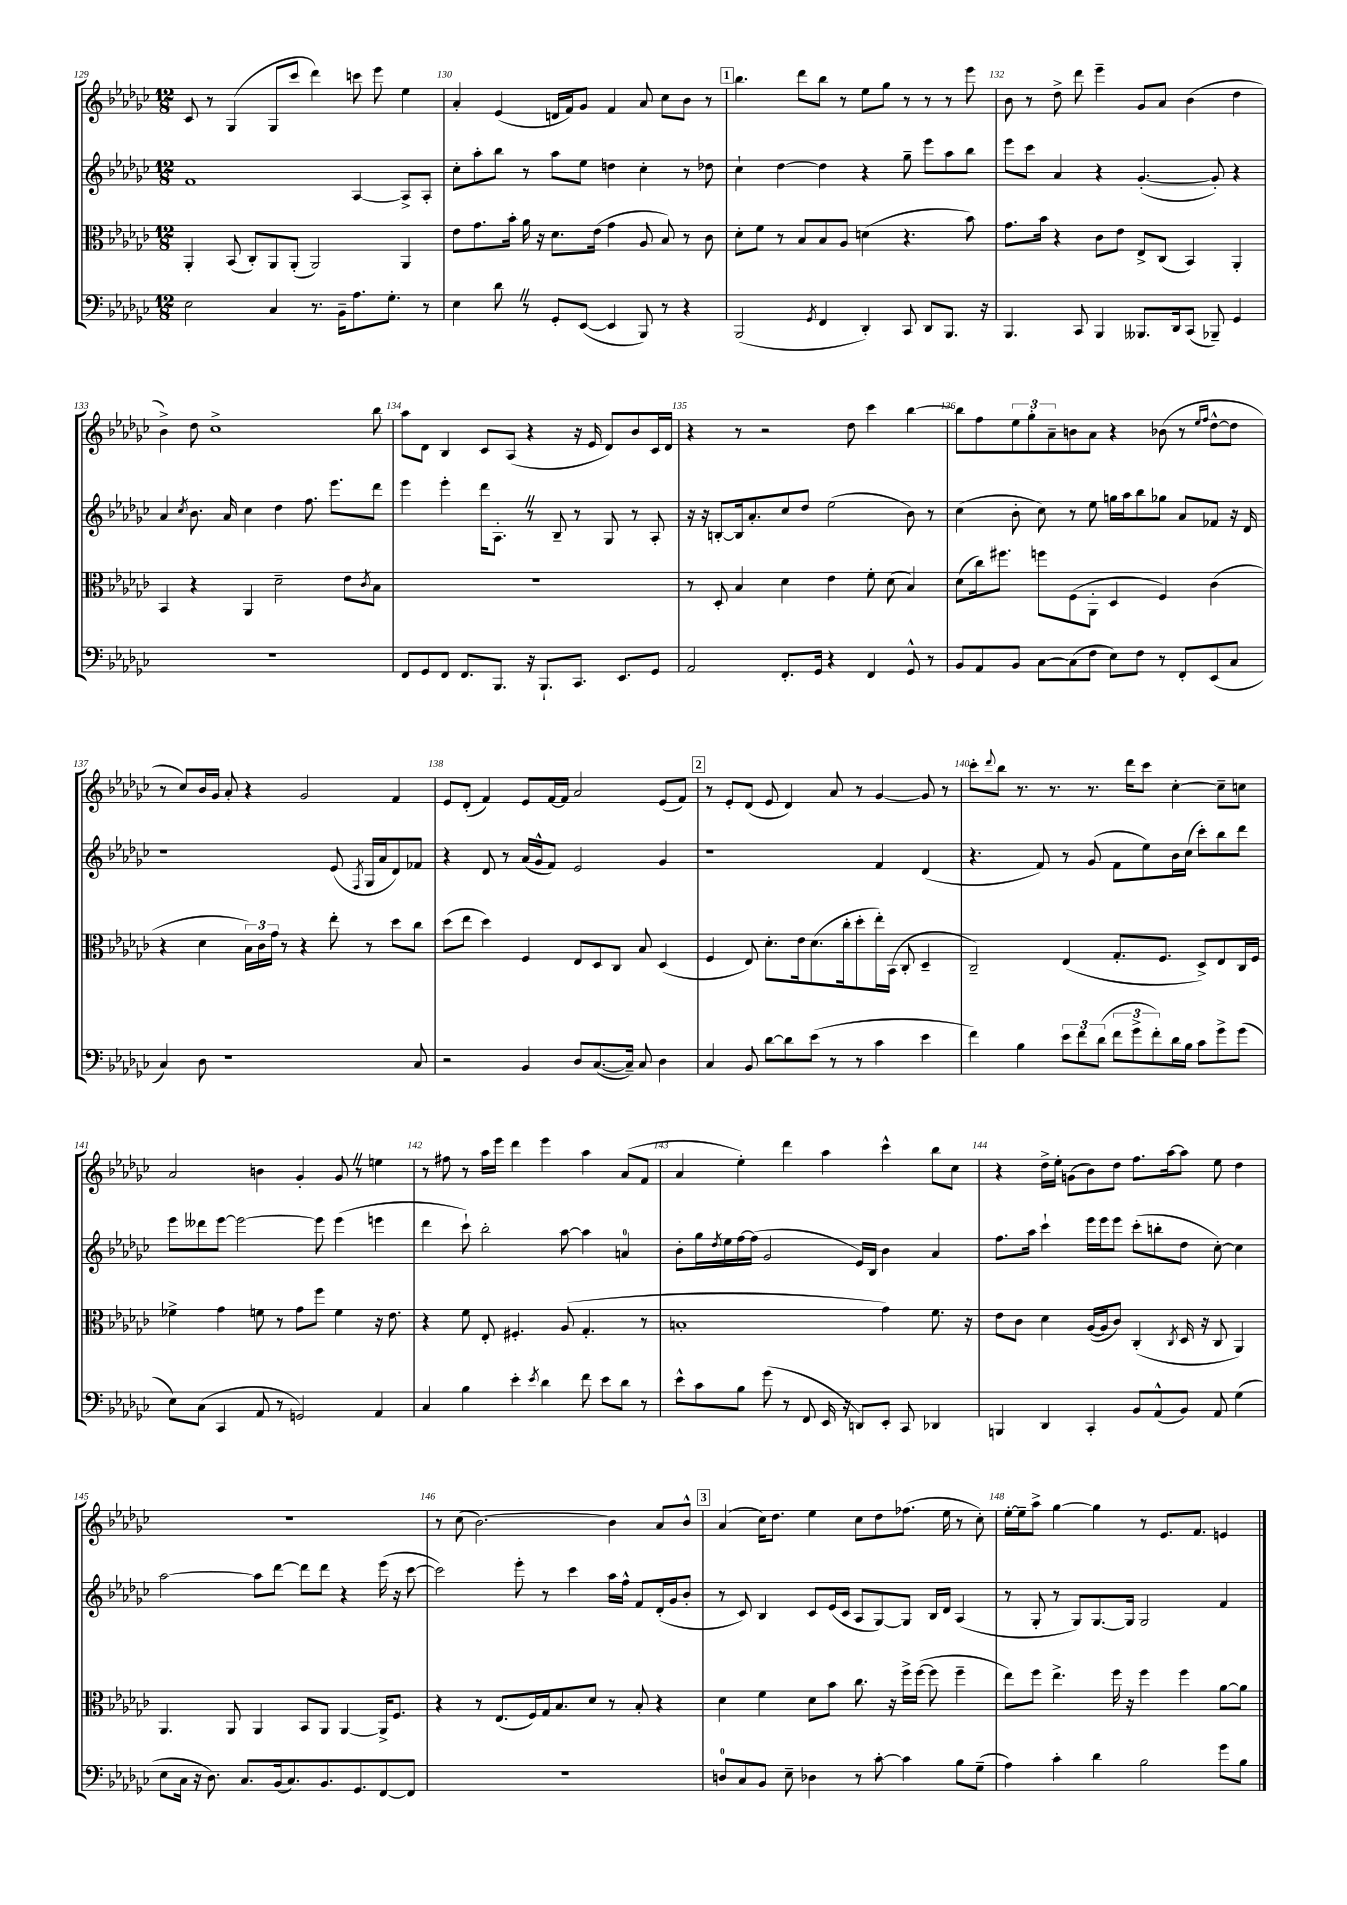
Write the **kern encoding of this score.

**kern	**kern	**kern	**kern
*staff4	*staff3	*staff2	*staff1
*clefF4	*clefC3	*clefG2	*clefG2
*k[b-e-a-d-g-c-]	*k[b-e-a-d-g-c-]	*k[b-e-a-d-g-c-]	*k[b-e-a-d-g-c-]
*M12/8	*M12/8	*M12/8	*M12/8
2E-	4AA-'	1f	8c-
.	.	.	8r
.	(8BB-	.	(4G-
.	8C-')	.	.
4C-	8AA-	.	8G-
.	(8AA-'	.	8ccc-
8.r	2AA-)	.	4ddd-)
16BB-~	.	.	.
8.A-	.	[4A-	8ccc
.	.	.	8eee-
8.G-'	.	.	.
.	4AA-	8A-^]	4ee-
8r	.	8A-'	.
=	=	=	=
4E-	8e-	8cc-'	4a-'
.	8.g-	8aa-'	.
8d-	.	8bb-	(4e-
.	16b-'	.	.
8r	16a-	8r	.
.	16r	.	.
8GG-'	8.d-	8aa-	16d
.	.	.	16f)
([8EE-	.	8ee-	8g-
.	(16e-	.	.
4EE-]	4g-	4dd	4f
8BBB-)	8A-	4cc-'	8a-
8r	8B-)	.	8cc-
4r	8r	8r	8b-
.	8c-	8dd-	8r
=	=	=	=
(2BBB-	8d-'	4cc-`	4.bb-
.	8f	.	.
.	8r	[4dd-	.
.	8B-	.	8ddd-
8qGG-	.	.	.
4FF	8B-	4dd-]	8bb-
.	8A-	.	8r
4DD-')	(4d	4r	8ee-
.	.	.	8gg-
8CC-	4.r	8gg-~	8r
8DD-	.	8eee-	8r
8.BBB-	.	8aa-	8r
.	8b-)	8bb-	8eee-
16r	.	.	.
=	=	=	=
4.BBB-	8.g-	8eee-	8b-
.	.	8ccc-	8r
.	16b-	.	.
.	4r	4a-	8dd-^
8CC-	.	.	8ddd-
4BBB-	8c-	4r	4eee-~
.	8e-	.	.
8.BBB--	8E-^	([4.g-'	8g-
.	(8C-	.	8a-
16DD-	.	.	.
(8CC-	4BB-)	.	(4b-
8BBB-~)	.	8g-'])	.
4GG-	4AA-'	4r	4dd-
=	=	=	=
1.r	4BB-	4a-	4b-^)
.	.	8qcc-	.
.	4r	8.b-	8dd-
.	.	.	1cc-^
.	.	16a-	.
.	4AA-	4cc-	.
.	2d-~	4dd-	.
.	.	8.ff	.
.	.	8.eee-	.
.	8e-	.	.
.	8qc-	.	.
.	8B-	8ddd-	8bb-
=	=	=	=
8FF	1.r	4eee-	8aa-
8GG-	.	.	8d-
8FF	.	4eee-'	4B-
8.FF	.	.	.
.	.	16ddd-	8c-
8.BBB-	.	8.A-'	.
.	.	.	(8A-
16r	.	8r	4r
8.BBB-`	.	.	.
.	.	8B-~	.
8.CC-	.	8r	16r
.	.	.	16e-
.	.	8G-	8d-)
8.EE-	.	.	.
.	.	8r	8b-
8GG-	.	8A-'	16c-
.	.	.	16d-
=	=	=	=
2AA-	8r	16r	4r
.	.	16r	.
.	8D-'	[8B'	.
.	4B-	16B]	8r
.	.	8.a-'	.
.	.	.	2r
8.FF'	4d-	8cc-	.
.	.	8dd-	.
16GG-	.	.	.
4r	4e-	(2ee-	.
.	.	.	8dd-
4FF	8f'	.	4ccc-
.	(8d-	.	.
8GG-^^	4B-)	8b-)	[4bb-
8r	.	8r	.
=	=	=	=
8BB-	(8d-	(4cc-	8bb-]
8AA-	16cc-)	.	8ff
.	8.ff#	.	.
8BB-	.	8b-'	12ee-
.	.	.	12gg-'
[8C-	8ff	8cc-)	.
.	.	.	12a-~
(8C-]	(8F	8r	8b
8F	8AA-'	8ee-	8a-
8E-)	4D-	16gg	4r
.	.	16aa-	.
8F	.	8bb-	.
8r	4F)	8gg-	(8b-
8FF'	.	8a-	8r
.	.	.	16qqee-
.	.	.	16qqff
(8EE-	(4c-	8f-	[8dd-^^
8C-	.	16r	8dd-]
.	.	16d-	.
=	=	=	=
4C-)	4r	1r	8r
.	.	.	8cc-)
8D-	4d-	.	16b-
.	.	.	16g-
1r	.	.	8a-'
.	24B-)	.	4r
.	24c-	.	.
.	24g-	.	.
.	8r	.	.
.	4r	.	2g-
.	8ee-'	(8e-	.
.	.	8qF	.
.	8r	16G-	.
.	.	16a-	.
.	8dd-	8d-)	4f
8C-	8cc-	8f-	.
=	=	=	=
2r	(8dd-	4r	8e-
.	8ee-	.	(8d-'
.	4dd-)	8d-	4f)
.	.	8r	.
4BB-	4F	(16a-	8e-
.	.	16g-^^	.
.	.	8f)	[16f
.	.	.	16f]
8D-	8E-	2e-	2a-
([8.C-	8D-	.	.
.	8C-	.	.
16C-~])	.	.	.
8C-	8B-	.	.
4D-	(4D-	4g-	(8e-
.	.	.	8f)
=	=	=	=
4C-	4F	1r	8r
.	.	.	8e-'
8BB-	8E-)	.	(8d-
[8d-	8.d-'	.	8e-
8d-]	.	.	4d-)
.	16e-	.	.
(8e-	(8.d-	.	.
8r	.	.	8a-
.	16cc-'	.	.
8r	8dd-'	.	8r
4c-	16ee-')	4f	[4g-
.	(16BB-	.	.
.	8C-'	.	.
4e-	4D-~	(4d-	8g-]
.	.	.	8r
=	=	=	=
4f)	2C-~)	4.r	8ccc-'
.	.	.	8qqddd-
.	.	.	8bb-
4B-	.	.	8.r
.	.	8f)	.
.	.	.	8.r
12e-	(4E-	8r	.
12f	.	.	.
.	.	(8g-	8.r
(12d-	.	.	.
12f	8.G-'	8f	.
.	.	.	16ddd-
12g-^	.	.	.
.	.	8ee-)	8ccc-
12f')	.	.	.
.	8.F	.	.
16d-	.	16b-	[4cc-'
16B-	.	(16cc-	.
8c-	8D-^)	8ccc-')	.
8g-^	8E-	8bb-	8cc-~]
(8g-	16C-	8ddd-	8cc
.	16F	.	.
=	=	=	=
8E-)	4f-^	8eee-	2a-
(8C-	.	8ddd--	.
4CC-	4g-	[8eee-	.
.	.	2eee-_	.
8AA-	8f	.	4b
8r	8r	.	.
2GG)	8g-	.	4g-'
.	8ff	8eee-]	.
.	4f	(4eee-	8g-
.	.	.	8r
4AA-	16r	4eee	4ee
.	8.e-	.	.
=	=	=	=
4C-	4r	4ddd-	8r
.	.	.	8ff#
4B-	8f	8ccc-`)	8r
.	8E-'	2bb-'	16aa-
.	.	.	16eee-
4e-'	4.F#'	.	4ddd-
8qe-	.	.	.
4d-	.	.	4eee-
.	(8A-	[8aa-	.
8f	4.G-'	4aa-]	4aa-
8e-	.	.	.
8d-	.	4a	(8a-
8r	8r	.	8f
=	=	=	=
8e-^^	1B'	8b-'	4a-
8c-	.	16gg-	.
.	.	8qdd-	.
.	.	16ee-	.
8B-	.	[16ff	4ee-')
.	.	(16ff]	.
(8g-	.	2g-	.
8r	.	.	4ddd-
8FF	.	.	.
16EE-	.	.	4aa-
16r	.	.	.
8DD)	.	16e-)	.
.	.	16B-	.
8EE-'	4g-)	4b-	4ccc-^^
8CC-	.	.	.
4DD-	8.f	4a-	8bb-
.	.	.	8cc-
.	16r	.	.
=	=	=	=
4BBB	8e-	8.ff	4r
.	8c-	.	.
.	.	16aa-	.
4DD-	4d-	4ccc-`	16dd-^
.	.	.	16ee-'
.	.	.	(8g
4CC-'	([16A-	16eee-	8b-)
.	16A-]	16eee-	.
.	8c-)	8eee-	8dd-
8BB-	(4C-'	(8ccc-'	8.ff
(8AA-^^	.	8bb'	.
.	.	.	[16aa-
.	8qC-	.	.
8BB-)	16D-	8dd-	8aa-]
.	16r	.	.
8AA-	8C-	[8cc-')	8ee-
(4G-	4AA-)	4cc-]	4dd-
=	=	=	=
8E-	4.AA-	[2aa-	1.r
16C-	.	.	.
16r	.	.	.
8.D-)	.	.	.
.	8AA-	.	.
8.C-	.	.	.
.	4AA-	8aa-]	.
(16BB-	.	[8ddd-	.
8.C-)	.	.	.
.	8BB-	8ddd-]	.
8.BB-	8AA-	8ddd-	.
.	[4AA-	4r	.
8.GG-	.	.	.
[8FF	16AA-^]	(16eee-	.
.	8.F	16r	.
8FF]	.	[8ccc-	.
=	=	=	=
1.r	4r	2ccc-])	8r
.	.	.	(8cc-
.	8r	.	[2.b-)
.	(8.E-	.	.
.	.	8eee-'	.
.	16F)	.	.
.	16G-	8r	.
.	8.B-	.	.
.	.	4ccc-	.
.	8d-	.	.
.	8r	16aa-	4b-]
.	.	16ff^^	.
.	8B-'	8f	.
.	4r	(16d-'	8a-
.	.	16g-	.
.	.	8b-'	8b-^^
=	=	=	=
8D	4d-	8r	(4a-
8C-	.	8c-)	.
8BB-	4f	4B-	16cc-)
.	.	.	8.dd-
8E-~	.	.	.
4D-	8d-	8c-	4ee-
.	8b-	(16e-	.
.	.	16c-	.
8r	8.cc-	8A-	8cc-
[8c-'	.	[8G-)	8dd-
.	16r	.	.
4c-]	16ff^	8G-]	(8.ff-
.	([16ff	.	.
.	8ff]	16B-	.
.	.	16d-	16ee-
8B-	4ff~	(4A-	8r
(8G-~	.	.	8cc-')
=	=	=	=
4A-)	8ee-)	8r	[16ee-'
.	.	.	16ee-~]
.	8ff	8G-'	8aa-^
4c-'	4.ee-^	8r	[4gg-
.	.	8G-)	.
4d-	.	[8.G-	4gg-]
.	16ff	.	.
.	16r	16G-]	.
2B-	4ff	2G-	8r
.	.	.	8.e-
.	4ff	.	.
.	.	.	8.f
8g-	[8a-	4f	4e
8B-	8a-]	.	.
==	==	==	==
*-	*-	*-	*-
